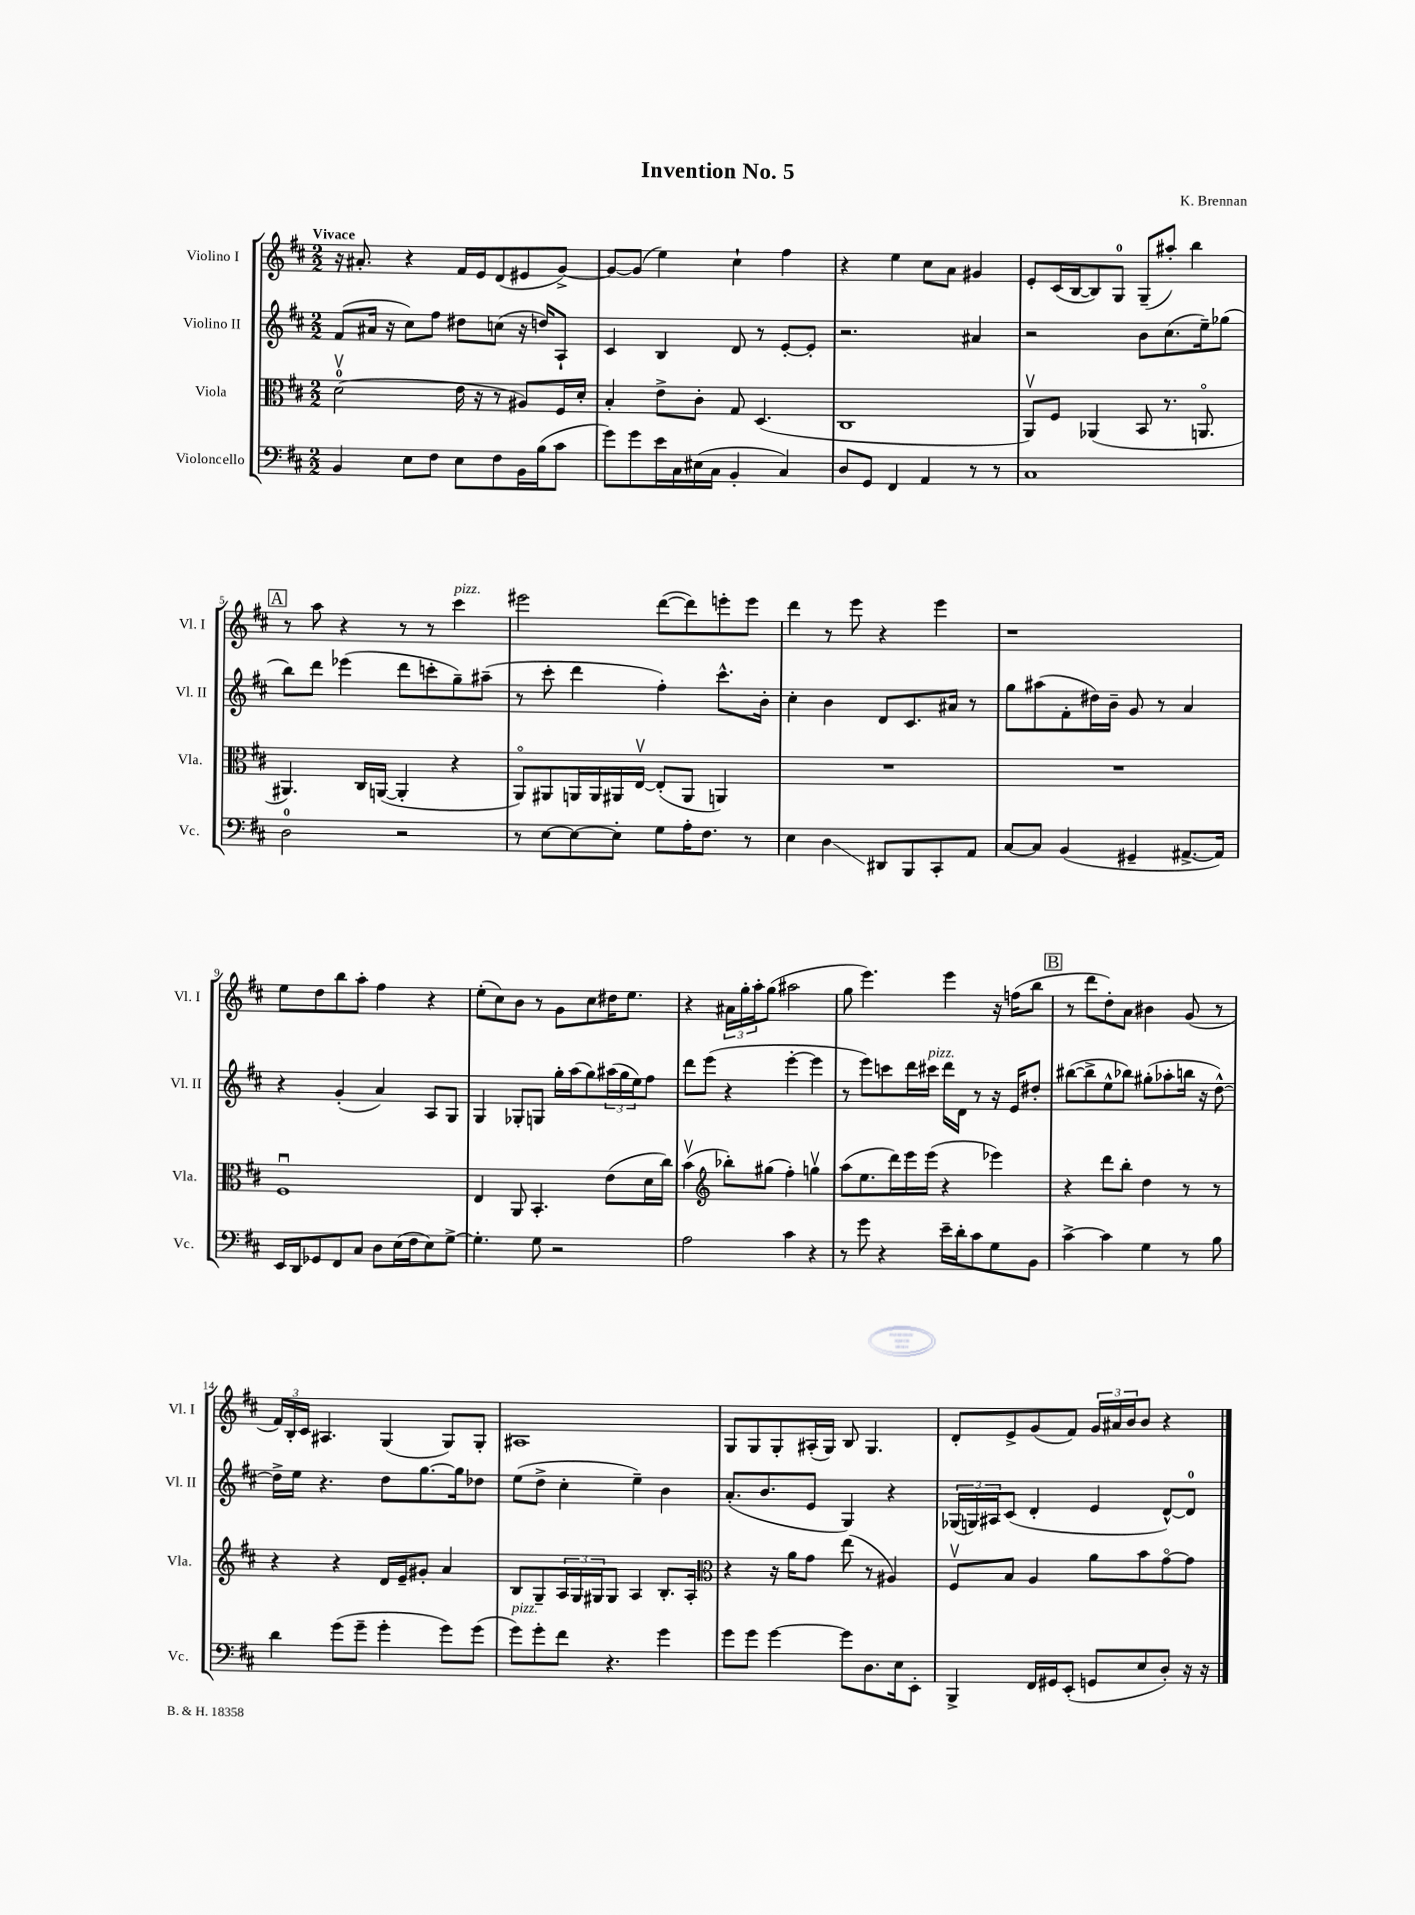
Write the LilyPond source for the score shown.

\header { title = "Invention No. 5" composer = "K. Brennan" }
<<
\new StaffGroup <<
\new Staff = "s0" \with { instrumentName = "Violino I" shortInstrumentName = "Vl. I" } {
    \clef treble \key d \major \numericTimeSignature \time 2/2 \tempo "Vivace"
    r16 ais'8.-. r4 fis'16 e'16 d'8( eis'8 g'8~->) |
    g'8~ g'8( e''4) cis''4-! fis''4 |
    r4 e''4 cis''8 a'8 gis'4 |
    e'8-. cis'16( b16~ b8) g8-0 g8--( ais''8-.) b''4 |
    \mark \markup { \box "A" } r8 a''8 r4 r8 r8 cis'''4^\markup { \italic "pizz." } |
    eis'''2 d'''8~( d'''8) e'''8-. e'''8 |
    d'''4 r8 e'''8 r4 e'''4 |
    r1 |
    e''8 d''8 b''8 a''8-. fis''4 r4 |
    e''8-.( cis''8) b'8 r8 g'8 cis''8 dis''16 e''8. |
    r4 \tuplet 3/2 { ais'16 g''16-. a''16-. } g''8( ais''2 |
    g''8 e'''4.) e'''4 r16 f''16( b''8 |
    \mark \markup { \box "B" } r8 d'''8 d''8-.) a'8 bis'4 g'8( r8 |
    \tuplet 3/2 { fis'16) b16-. cis'16 } ais4. g4( g8) g8-. |
    ais1 |
    g8 g8 g8-. ais16-.( g16) b8 g4. |
    d'8-. e'8-> g'8( fis'8) \tuplet 3/2 { g'16 ais'16 b'16 } b'8 r4 \bar "|." |
}
\new Staff = "s1" \with { instrumentName = "Violino II" shortInstrumentName = "Vl. II" } {
    \clef treble \key d \major \numericTimeSignature \time 2/2
    fis'8( ais'16 r16 cis''8) fis''8 dis''8 c''8( r16 d''16) a8-! |
    cis'4 b4 d'8 r8 e'8~-. e'8-. |
    r2. ais'4 |
    r2 b'8 cis''8.( e''16--) ges''8( |
    \mark \markup { \box "A" } b''8) d'''8 ees'''4( d'''8 c'''8-. g''8--) ais''8--( |
    r8 cis'''8-. d'''4 fis''4-.) cis'''8.-^ b'16-. |
    cis''4-. b'4 d'8 cis'8. ais'16 r8 |
    g''8 ais''8( fis'8-. dis''16) b'16-- g'8 r8 a'4 |
    r4 g'4-.( a'4) a8 g8 |
    g4 ges8-. g8 g''16-. a''16( g''8) \tuplet 3/2 { ais''16( g''16 e''16) } fis''8 |
    d'''8 e'''8( r4 e'''4~-. e'''4 |
    r8 e'''8) c'''8 d'''16 cis'''16^\markup { \italic "pizz." } d'''16 d'16 r8 r16 e'16 dis''8-. |
    \mark \markup { \box "B" } bis''8~( bis''8-> e''8-^ bes''8) gis''8-.( aes''8-. b''16 r16 d''8~-^) |
    d''16-> e''16 r4. d''8 g''8.~ g''16 des''8 |
    e''8( d''8-> cis''4-. e''4--) b'4 |
    a'8.-.( b'8. e'8 g4) r4 |
    \tuplet 3/2 { ges16( g16) ais16 } cis'8( d'4-. e'4 d'8~-^) d'8-0 \bar "|." |
}
\new Staff = "s2" \with { instrumentName = "Viola" shortInstrumentName = "Vla." } {
    \clef alto \key d \major \numericTimeSignature \time 2/2
    d'2-0\upbow( e'16 r16 r8 ais8) fis16 d'16-. |
    b4-. e'8-> cis'8-. g8 d4.( |
    cis1 |
    a,8\upbow) fis8 aes,4( b,8 r8. a,8.\flageolet |
    \mark \markup { \box "A" } ais,4.) cis16 a,16~( a,4-. r4 |
    a,8\flageolet) ais,8 a,16 a,16 ais,16 e16~\upbow e8-.( ais,8 a,4) |
    R1 |
    R1 |
    fis1\downbow |
    e4 a,8 b,4.-. e'8( d'16 cis''16) |
    b'4\upbow( \clef treble bes''8-.) gis''8( fis''4-.) g''4\upbow |
    a''8( e''8. d'''16) e'''16 e'''16( r4 ees'''4) |
    \mark \markup { \box "B" } r4 d'''8 b''8-. d''4 r8 r8 |
    r4 r4 d'16 e'16-- gis'8-. a'4 |
    b8 g8-- \tuplet 3/2 { a16 g16 gis16 } gis8 a4 b8.-. a16-. |
    \clef alto r4 r16 a'16 g'8 e''8( r8 ais4) |
    fis8\upbow b8 a4 a'8 b'8 g'8~\flageolet g'8 \bar "|." |
}
\new Staff = "s3" \with { instrumentName = "Violoncello" shortInstrumentName = "Vc." } {
    \clef bass \key d \major \numericTimeSignature \time 2/2
    b,4 e8 fis8 e8 fis8 b,16 b16( cis'8 |
    g'8) g'8 e'16 cis16 eis16( cis16 b,4-. cis4) |
    d8 g,8 fis,4 a,4 r8 r8 |
    cis1 |
    \mark \markup { \box "A" } d2-0 r2 |
    r8 e8~ e8~ e8-. g8 a16-. fis8. r8 |
    e4 d4\glissando dis,8 b,,8 cis,8-. a,8 |
    cis8~ cis8 b,4( gis,4-- ais,8.~-> ais,16) |
    e,16 d,16 ges,8 fis,8 cis8 d8 e16( fis16 e8) g8~-> |
    g4.-. g8 r2 |
    a2 cis'4 r4 |
    r8 g'8 r4 e'16-- d'16-. cis'8 g8 b,8 |
    \mark \markup { \box "B" } cis'4~-> cis'4 g4 r8 b8 |
    d'4 g'8( g'8-- g'4-. g'8) g'8( |
    g'8^\markup { \italic "pizz." }) g'8-. fis'8 r4. g'4 |
    g'8 g'8 g'4~ g'8 d8. e16 e,8-. |
    b,,4-> fis,16 gis,16 e,8-.( g,8 e8 d8-.) r16 r16 \bar "|." |
}
>>
>>
